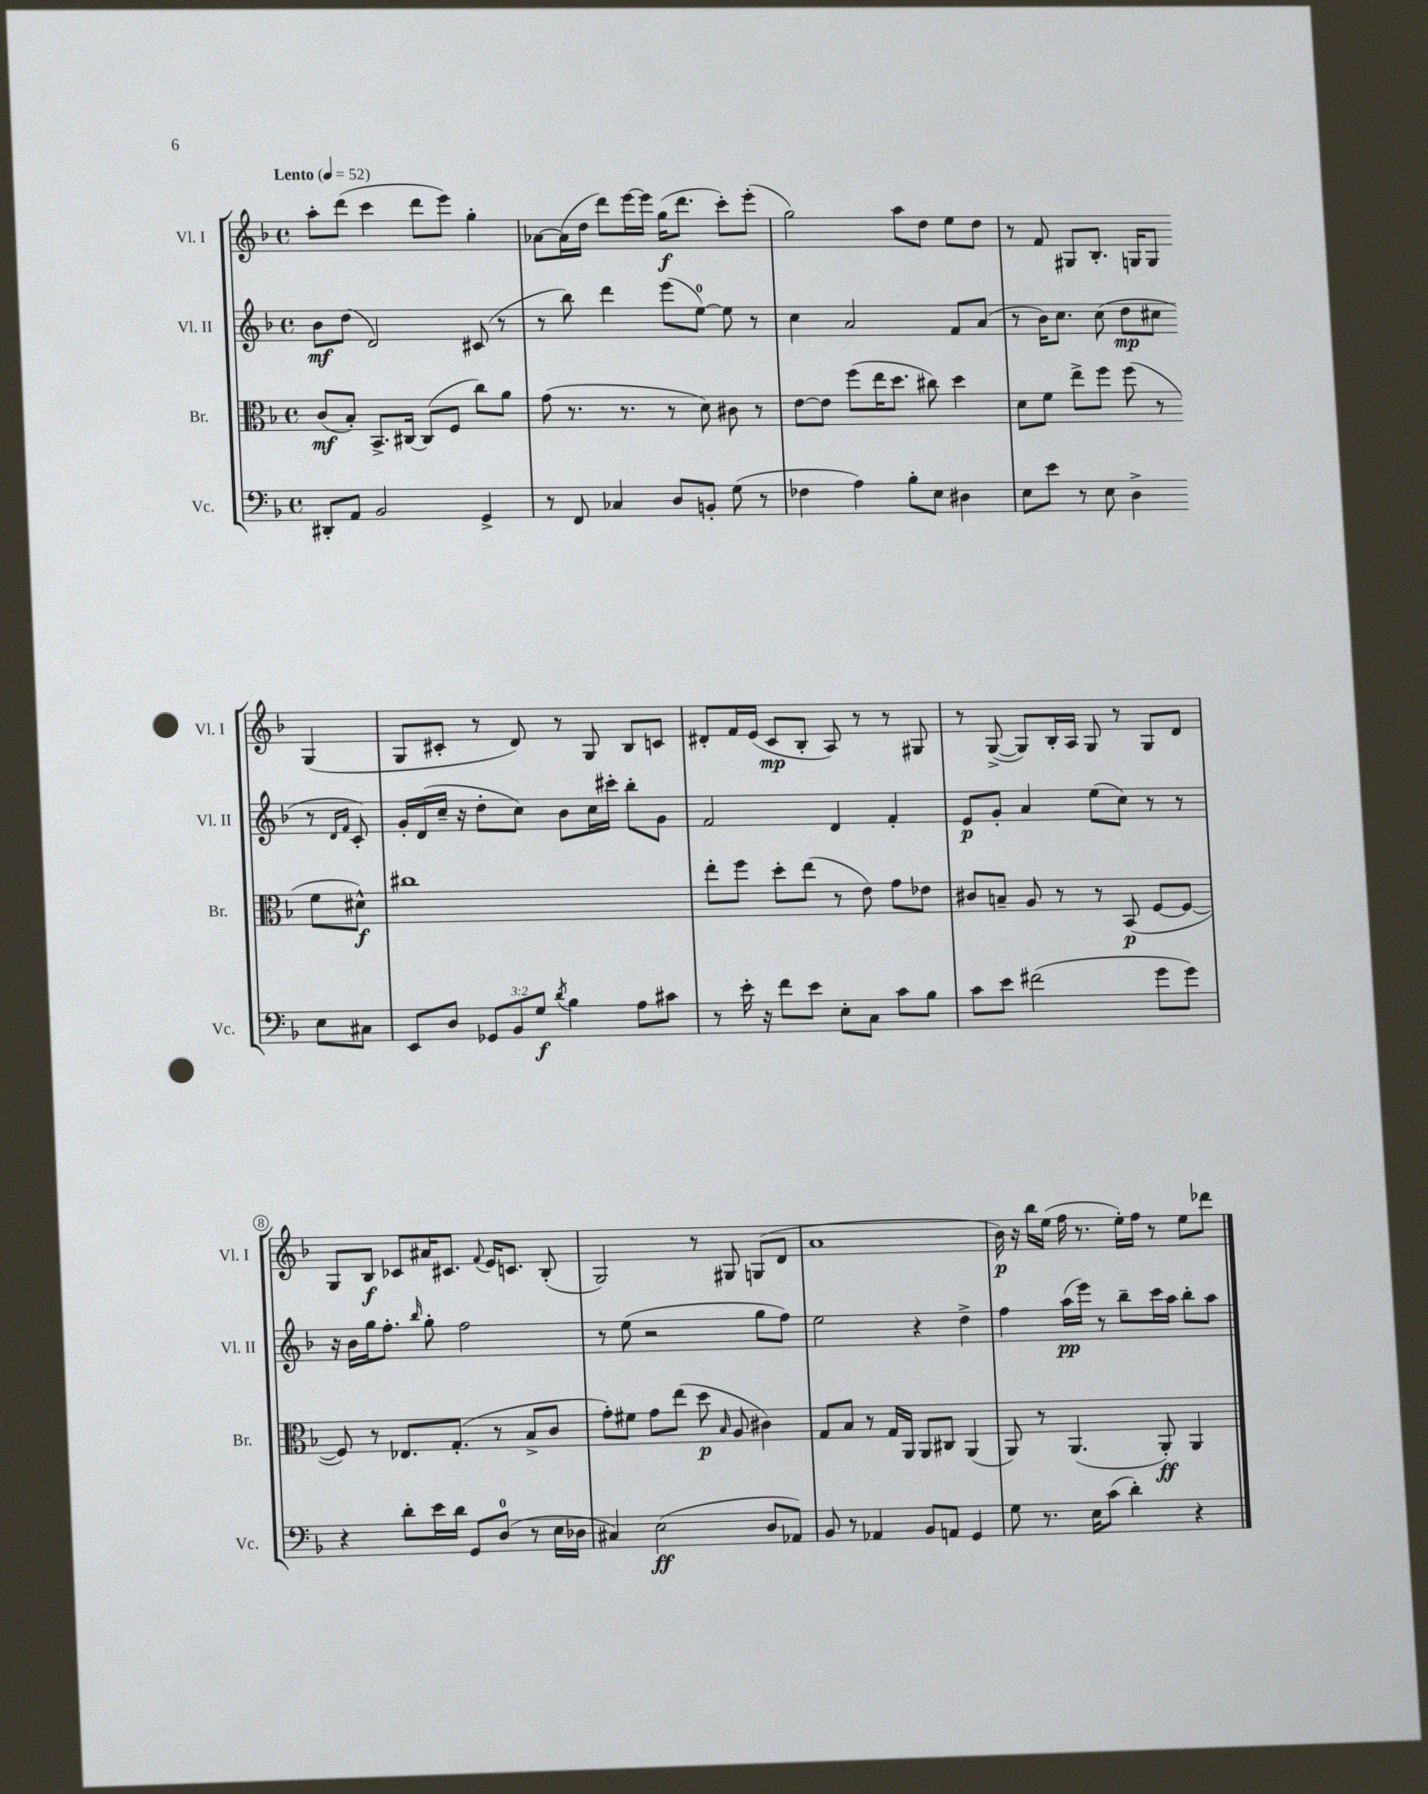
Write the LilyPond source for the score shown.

<<
\new StaffGroup <<
\new Staff = "s0" \with { instrumentName = "Vl. I" shortInstrumentName = "Vl. I" } {
    \clef treble \key f \major \defaultTimeSignature \time 4/4 \tempo "Lento" 4 = 52
    \autoBeamOff a''8[-. d'''8]( c'''4 d'''8[ e'''8]) g''4-. |
    aes'8[~ aes'16( d''16] d'''8[) e'''16~ e'''16] g''16[\f( d'''8.] c'''8[-.) e'''8]-.( |
    g''2) a''8[ d''8] e''8[ d''8] |
    r8 f'8 gis8[ bes8.]-. g16[ g8] g4( |
    g8[ cis'8]-. r8 d'8) r8 g8 bes8[ c'8] |
    dis'8[-. f'16 e'16]( c'8[\mp bes8]-. a8) r8 r8 gis8 |
    r8 g8~->( g8[) bes16-. a16] g8 r8 g8[ d'8] |
    g8[ bes8]\f ces'8[ ais'16 cis'8.] \appoggiatura { f'8 } e'16[ c'8.] bes8-.( |
    g2) r8 gis8 g8[( d'8] |
    a'1 |
    bes'16\p) r16 bes''16[ e''16]( f''16 r8. e''16[-.) f''16] r8 e''8[ des'''8] \bar "|." |
}
\new Staff = "s1" \with { instrumentName = "Vl. II" shortInstrumentName = "Vl. II" } {
    \clef treble \key f \major \defaultTimeSignature \time 4/4
    \autoBeamOff bes'8[\mf d''8]( d'2) cis'8( r8 |
    r8 bes''8) d'''4 e'''8[( e''8]-0~) e''8 r8 |
    c''4 a'2 f'8[ a'8]( |
    r8 bes'16[) c''8.] c''8( d''8[\mp cis''8] r8 \grace { d'16[ f'16] } c'8-.) |
    g'16[-. d'16( c''16]-- r16 d''8[-. c''8]) bes'8[ c''16 cis'''16]-. bes''8[-. g'8] |
    f'2 d'4 f'4-. |
    e'8[\p g'8]-. a'4 e''8[( c''8]) r8 r8 |
    r16 bes'16[ g''16 f''8.]-. \grace { bes''16 } g''8-. f''2 |
    r8 e''8( r2 g''8[ f''8]) |
    e''2 r4 d''4-> |
    f''4 a''16[\pp( e'''16]) r8 bes''8[-- c'''16 a''16] bes''8[-. a''8] \bar "|." |
}
\new Staff = "s2" \with { instrumentName = "Br." shortInstrumentName = "Br." } {
    \clef alto \key f \major \defaultTimeSignature \time 4/4
    \autoBeamOff c'8[\mf( bes8]-.) bes,8.[-> cis16]~ cis8[( f8] c''8[) a'8] |
    g'8( r8. r8. r8 d'8) cis'8 r8 |
    e'8[~ e'8] f''8[( e''16 d''8.] cis''8) d''4 |
    d'8[ f'8] e''8[-> f''8] f''8( r8 f'8[ dis'8]-^\f) |
    cis''1 |
    e''8[-. f''8] d''8[-. e''8]( r8 e'8) g'8[ ees'8] |
    cis'8[ b8]-- a8 r8 r8 bes,8\p( f8[~ f8]~ |
    f8) r8 ees8.[ g8.]-.( r8 bes8[-> c'8] |
    g'8[-.) fis'8] g'8[ e''8]( d''8\p \grace { bes16 } a8 cis'4) |
    g8[ bes8] r8 g16[ a,16] a,8[ cis8] a,4( |
    a,8) r8 a,4.( a,8-.\ff) a,4 \bar "|." |
}
\new Staff = "s3" \with { instrumentName = "Vc." shortInstrumentName = "Vc." } {
    \clef bass \key f \major \defaultTimeSignature \time 4/4 \override Staff.TupletNumber.text = #tuplet-number::calc-fraction-text
    \autoBeamOff dis,8[-. a,8] bes,2 g,4-> |
    r8 f,8 ces4 d8[ b,8]-. g8( r8 |
    fes4 a4) bes8[-. e8] dis4 |
    e8[ e'8] r8 e8 d4-> e8[ cis8] |
    e,8[ d8] \tuplet 3/2 { ges,8[ bes,8 g8]\f } \acciaccatura { d'8 } bes4 a8[ cis'8] |
    r8 e'16-. r16 f'8[ e'8] e8[-. c8] c'8[ bes8] |
    c'8[ e'8] fis'2( g'8[ g'8]) |
    r4 d'8[-. e'16 d'16] g,8[ d8]-0( r8 e16[ des16] |
    cis4) e2\ff( d8[ aes,8]) |
    bes,8 r8 aes,4 bes,8[ a,8] g,4 |
    g8 r8. e16[ c'8]( d'4-.) r4 \bar "|." |
}
>>
>>
\layout { \context { \Score \override BarNumber.stencil = #(make-stencil-circler 0.1 0.3 ly:text-interface::print) } }
